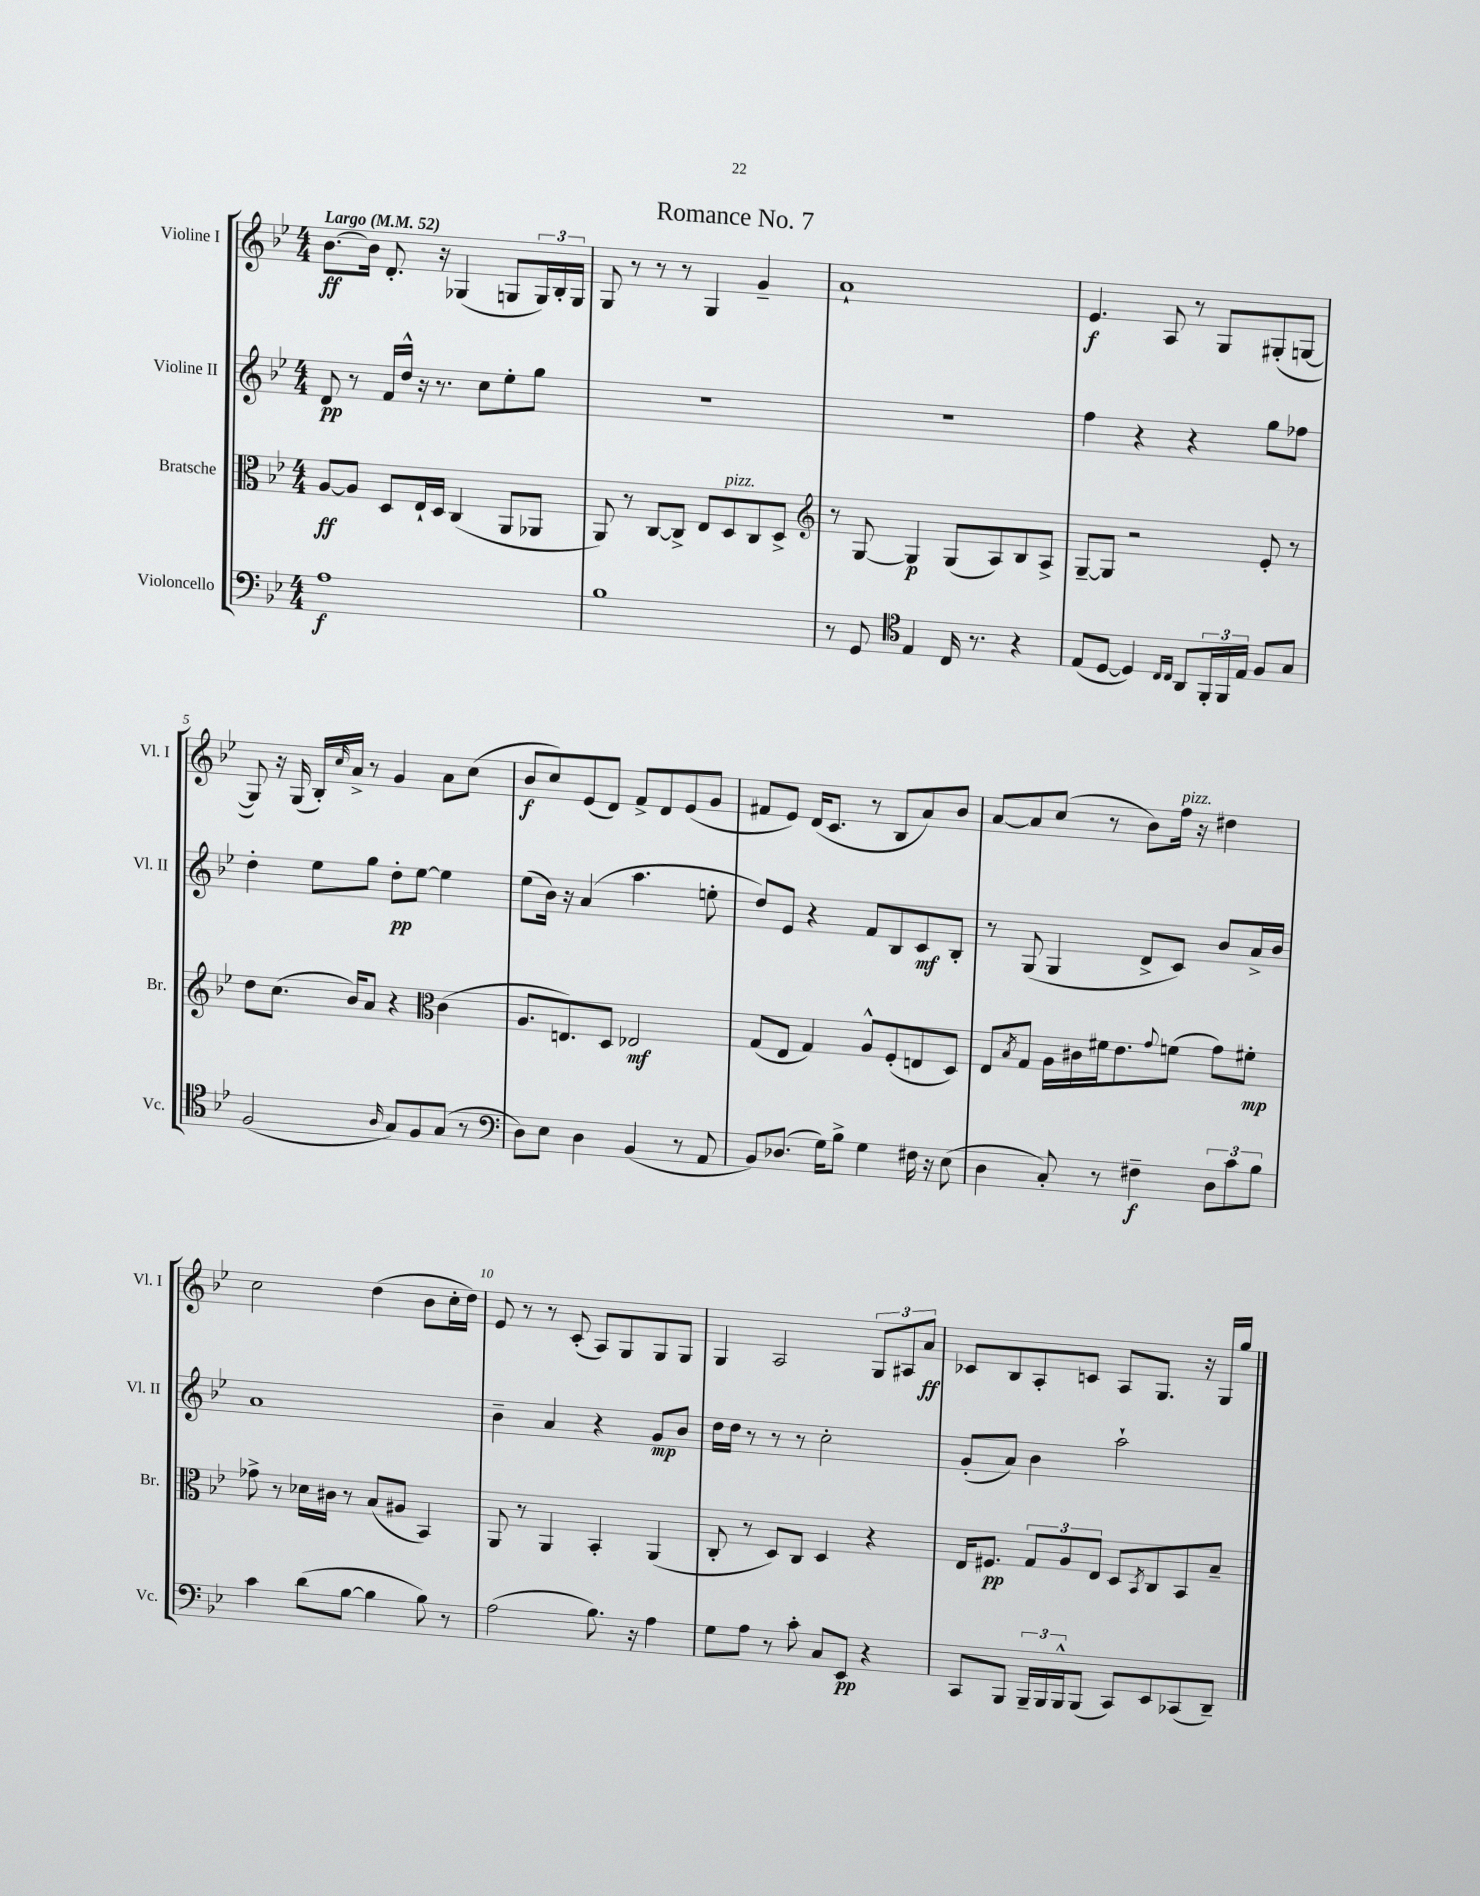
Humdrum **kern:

**kern	**kern	**kern	**kern
*staff4	*staff3	*staff2	*staff1
*clefF4	*clefC3	*clefG2	*clefG2
*k[b-e-]	*k[b-e-]	*k[b-e-]	*k[b-e-]
*M4/4	*M4/4	*M4/4	*M4/4
*MM52	*MM52	*MM52	*MM52
1A	[8A	8d	[8.b-
.	8A]	8r	.
.	.	.	16b-]
.	8D	16f	8.d'
.	.	16dd^^	.
.	16E-`	16r	.
.	16D	8.r	16r
.	(4C	.	(4G-
.	.	8cc	.
.	8AA	8ee-'	8G
.	8AA-	8gg	24G)
.	.	.	24B-'
.	.	.	24G
=	=	=	=
1B-	8AA)	1r	8G
.	8r	.	8r
.	[8C	.	8r
.	8C^]	.	8r
.	8E-	.	4G
.	8D	.	.
.	8C	.	4g~
.	8D^	.	.
=	=	=	=
*	*clefG2	*	*
8r	8r	1r	1a`
8GG	[8G	.	.
*clefC4	*	*	*
4E-	4G]	.	.
16C	(8G	.	.
8.r	.	.	.
.	8A)	.	.
4r	8B-	.	.
.	8A^	.	.
=	=	=	=
(8E-	[8G~	4ff	4.e-
[8D	8G]	.	.
4D])	2r	4r	.
.	.	.	8A
16qqC	.	.	.
16qqC	.	.	.
8AA	.	4r	8r
24FF'	.	.	8G
24FF	.	.	.
24E-	.	.	.
8F	8e-'	8gg	(8G#'
8G	8r	8ff-	[8G
=	=	=	=
(2F	8dd	4dd'	8G])
.	(8.cc	.	16r
.	.	.	(16G
.	.	8ee-	16B-')
.	.	.	16qqcc
.	16b-)	.	16a^
.	8a	8gg	8r
16qqA	.	.	.
8G)	4r	8dd'	4g
8F	.	[8ee-	.
*	*clefC3	*	*
(8G	(4c	4ee-]	8a
8r	.	.	(8cc
=	=	=	=
*clefF4	*	*	*
8D)	8.A	(8ee-	8b-
8E-	.	16b-)	8cc)
.	8.E)	16r	.
4D	.	(4a	(8e-
.	8D	.	8d)
(4BB-	2E-	4.aa	8f^
.	.	.	8d
8r	.	.	(8e-
8AA	.	8ee'	8g
=	=	=	=
8BB-)	(8G	8dd)	8f#
(8.D-	8E-	8e-	8e-)
.	4G)	4r	(16d
16G)	.	.	8.c
8B-^	.	.	.
4G	8A^^	8f	8r
.	(8F'	8B-	8B-
16F#	8E	8c	8a)
16r	.	.	.
(8E-	8D)	8B-'	8b-
=	=	=	=
4D	8E-	8r	[8a
.	8qB-	.	.
.	8G	(8G	8a]
8C')	16A	4G	(8cc
.	16c#	.	.
8r	16f#	.	8r
.	8.e-	.	.
4F#~	.	8d^	8b-)
.	8qqg	.	.
.	(8f	8c)	16ff
.	.	.	16r
12D	8g)	8b-	4dd#
12c	.	.	.
.	8f#'	16a^	.
12B-	.	.	.
.	.	16b-	.
=	=	=	=
4c	8g-^	1a	2cc
.	8r	.	.
(8d	16d-	.	.
.	16c#	.	.
[8B-	8r	.	.
4B-]	(8B-	.	(4dd
.	8A#	.	.
8B-)	4BB-)	.	8b-
8r	.	.	16cc'
.	.	.	16dd)
=	=	=	=
(2A	8AA	4b-~	8e-
.	8r	.	8r
.	4AA	4a	8r
.	.	.	(8c'
8.B-)	4BB-'	4r	8A)
.	.	.	8G
16r	.	.	.
4A	(4AA	8g	8G
.	.	8b-	8G
=	=	=	=
8G	8C'	16dd	4G
.	.	16dd	.
8A	8r	8r	.
8r	8D)	8r	2A
8c'	8C	8r	.
8C	4D	2cc'	.
8EE-	.	.	.
4r	4r	.	12G
.	.	.	12A#
.	.	.	12a
=	=	=	=
8CC	16E-	(8g'	8c-
.	8.F#	.	.
8BBB-	.	8a)	8B-
24BBB-~	12G	4b-	8A'
24BBB-	.	.	.
24BBB-^^	12A	.	.
(8BBB-	.	.	8c
.	12E-	.	.
8CC)	8D	2aa`	8A
.	8qBB-	.	.
8EE-	8C	.	8.G
(8CC-	8BB-	.	.
.	.	.	16r
8DD~)	8B-~	.	16G
.	.	.	16gg
==	==	==	==
*-	*-	*-	*-
